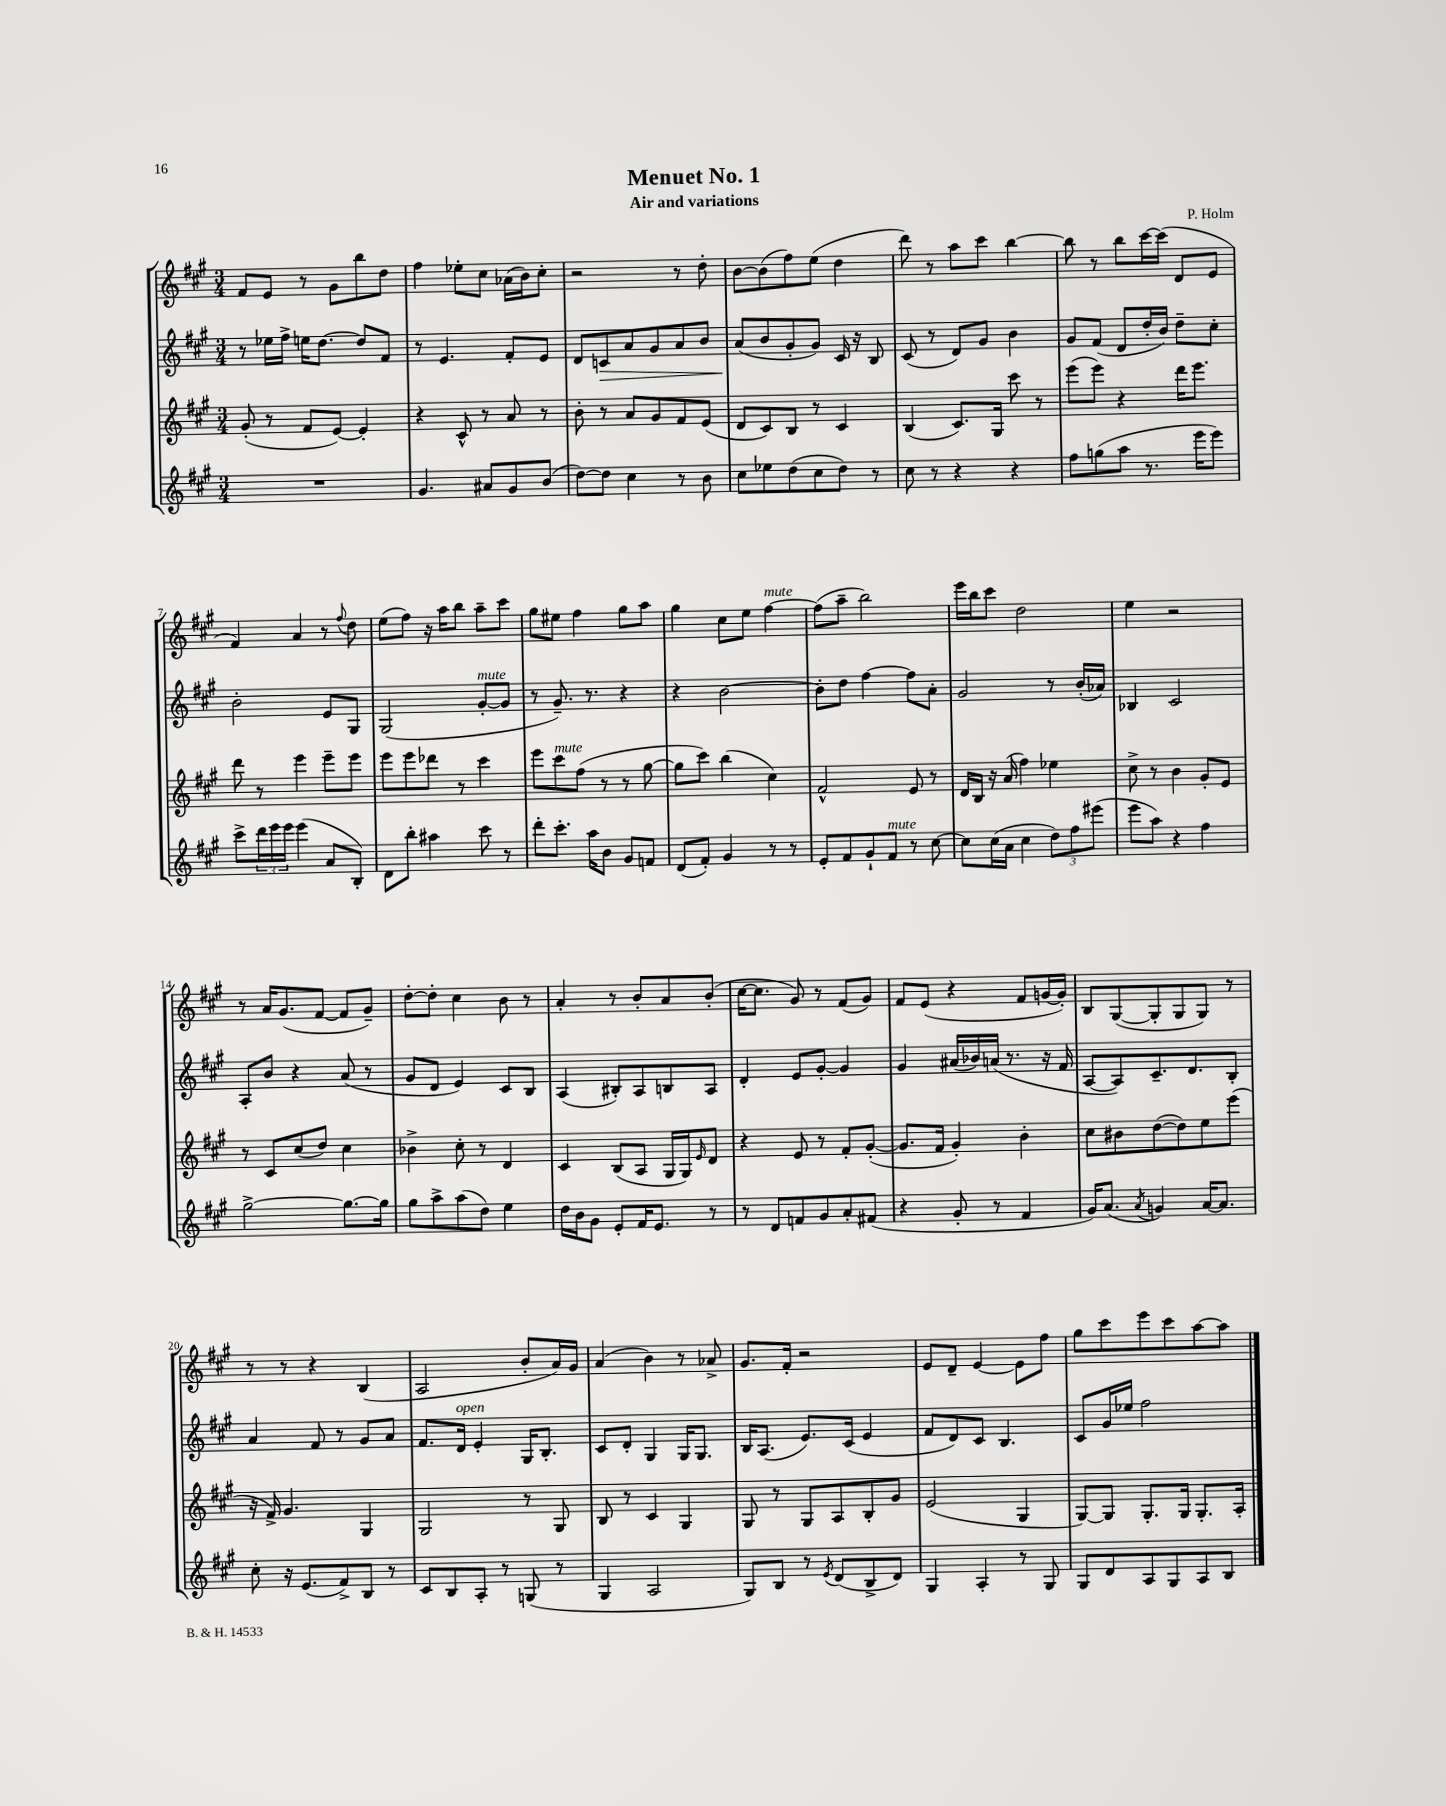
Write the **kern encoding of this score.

**kern	**kern	**kern	**kern
*staff4	*staff3	*staff2	*staff1
*clefG2	*clefG2	*clefG2	*clefG2
*k[f#c#g#]	*k[f#c#g#]	*k[f#c#g#]	*k[f#c#g#]
*M3/4	*M3/4	*M3/4	*M3/4
2.r	(8g#'	8r	8f#
.	8r	16ee-	8e
.	.	16ff#^	.
.	8f#	16ee	8r
.	.	[8.dd	.
.	[8e)	.	8g#
.	4e']	8dd]	8bb
.	.	8f#	8dd
=	=	=	=
4.g#	4r	8r	4ff#
.	.	4.e	.
.	8c#^^	.	8ee-'
8a#	8r	.	8cc#
8g#	8a	8f#'	(16a-
.	.	.	16b)
(8b	8r	8e	8cc#'
=	=	=	=
[8dd)	8b'	8d	2r
8dd]	8r	8c	.
4cc#	8a	8a	.
.	8g#	8g#	.
8r	8f#	8a	8r
8b	(8e	8b	8dd'
=	=	=	=
8cc#	8d	(8a	[8b
8ee-	8c#)	8b	(8b]
(8dd	8B	8g#'	8ff#)
8cc#	8r	8g#)	(8ee
8dd)	4c#	16c#	4dd
.	.	16r	.
8r	.	8B	.
=	=	=	=
8cc#	(4B	(8c#	8ddd)
8r	.	8r	8r
4r	8.c#)	8d)	8aa
.	.	8g#	8ccc#
.	16G#	.	.
4r	8ccc#	4b	[4bb
.	8r	.	.
=	=	=	=
8ff#	(8eee	8g#	8bb]
(8gg	8eee)	(8f#	8r
8aa	4r	8d	8bb
8.r	.	16dd'	[16ccc#
.	.	16b)	(16ccc#]
.	16ddd	8dd~	8d
16eee	8.eee	.	.
8eee)	.	8cc#'	8e
=	=	=	=
8ccc#^	8ddd	2b'	4f#)
24ddd	8r	.	.
24eee	.	.	.
24eee	.	.	.
(4eee	4eee	.	4a
8a	8eee~	8e	8r
.	.	.	8qqff#
8B')	8eee	8G#	8dd
=	=	=	=
8d	8eee	(2G#	(8ee
8bb'	8eee	.	8ff#)
4aa#	8ddd-	.	16r
.	.	.	16aa
.	8r	.	8bb
8ccc#	4ccc#	[8g#'	8aa~
8r	.	8g#]	8ccc#
=	=	=	=
8ddd'	8eee	8r	8gg#
8.ccc#'	8ccc#	8.g#~)	8ee#
.	(8ff#	.	4ff#
16aa	.	8.r	.
8b	8r	.	.
8g#	8r	4r	8gg#
8f	[8gg#	.	8aa
=	=	=	=
(8d	8gg#]	4r	4gg#
8f#')	8ccc#)	.	.
4g#	(4bb	[2b	8cc#
.	.	.	8ee
8r	4cc#)	.	[4ff#
8r	.	.	.
=	=	=	=
8e'	2f#^^	8b']	(8ff#]
8f#	.	8dd	8aa~
8g#`	.	[4ff#	2bb)
8f#	.	.	.
8r	8e	8ff#]	.
[8cc#	8r	8a'	.
=	=	=	=
8cc#]	16d	2g#	16eee
.	16B	.	16bb
(16cc#	16r	.	8ccc#
16a	(16a	.	.
4cc#	4ff#)	.	2dd
12dd)	4ee-	8r	.
12ff#	.	.	.
.	.	(16b'	.
(12eee#	.	.	.
.	.	16a-)	.
=	=	=	=
8eee	8cc#^	4B-	4ee
8aa)	8r	.	.
4r	4b	2c#	2r
4ff#	8g#'	.	.
.	8e	.	.
=	=	=	=
[2gg#^	8r	8A'	8r
.	8c#	8b	16a
.	.	.	(8.g#
.	(8cc#	4r	.
.	8dd)	.	[8f#
8.gg#_	4cc#	(8a	8f#]
.	.	8r	8g#~)
16gg#]	.	.	.
=	=	=	=
8gg#	4b-^	8g#	[8dd'
8aa^	.	8d	8dd']
(8aa	8cc#'	4e)	4cc#
8dd)	8r	.	.
4ee	4d	8c#	8b
.	.	8B	8r
=	=	=	=
16dd	4c#	(4A	4a'
16b	.	.	.
8g#	.	.	.
8e'	(8B	8B#')	8r
16f#	8A	8A	8b'
8.e	.	.	.
.	16G#	8B	8a
.	16G#)	.	.
.	16qqe	.	.
8r	8d	8A	(8b'
=	=	=	=
8r	4r	4d'	[16cc#
.	.	.	8.cc#]
8d	.	.	.
8f	8e	8e	8g#)
8g#	8r	[8g#'	8r
8a'	8f#'	4g#]	(8f#
(8f#	([8g#'	.	8g#)
=	=	=	=
4r	8.g#]	4g#	8f#
.	.	.	(8e
.	16f#	.	.
8g#'	4g#')	(16a#	4r
.	.	16b-)	.
8r	.	(16a	.
.	.	8.r	.
4f#	4b'	.	8f#
.	.	16r	[16g
.	.	16f#	16g'])
=	=	=	=
16g#)	8cc#	[8A	8B
(8.a	.	.	.
.	8b#	8A])	([8G#
8qa	.	.	.
4g)	([8dd	8.c#~	8G#']
.	8dd])	.	8G#
.	.	8.d	.
[16a	8ee	.	8G#)
8.a]	.	.	.
.	(8eee	8B'	8r
=	=	=	=
8cc#'	16r	4a	8r
.	16f#^)	.	.
16r	4.g#	.	8r
(8.e	.	.	.
.	.	8f#	4r
8f#^)	.	8r	.
8B	4G#	8g#	(4B
8r	.	8a	.
=	=	=	=
8c#	2G#	8.f#	2A
8B	.	.	.
.	.	16d	.
8A'	.	4e'	.
8r	.	.	.
(8G	8r	16G#	8b'
.	.	8.B'	.
8r	8G#	.	16a)
.	.	.	16g#
=	=	=	=
4G#	8B	8c#	(4a
.	8r	8d'	.
2A	4c#	4G#	4b)
.	4G#	16G#	8r
.	.	8.G#	.
.	.	.	8a-^
=	=	=	=
8G#)	8G#	16B	8.g#
.	.	(8.A	.
8B	8r	.	.
.	.	.	16f#'
8r	8G#	8.e)	2r
8qe	.	.	.
(8d	8A	.	.
.	.	(16c#	.
8B^	8B'	4e	.
8d)	8g#	.	.
=	=	=	=
4G#	(2e	8f#	8e
.	.	8d)	8d~
4A'	.	8c#	[4e
.	.	4.B	.
8r	4G#	.	8e]
8G#	.	.	8ff#
=	=	=	=
8G#	[8G#)	8c#	8gg#
8d	8G#]	16g#	8ccc#
.	.	16ee-	.
8A	8.G#'	2ff#	8eee
8G#	.	.	8ccc#
.	16G#	.	.
8A	8.G#'	.	[8aa
8B	.	.	8aa]
.	16A'	.	.
==	==	==	==
*-	*-	*-	*-
